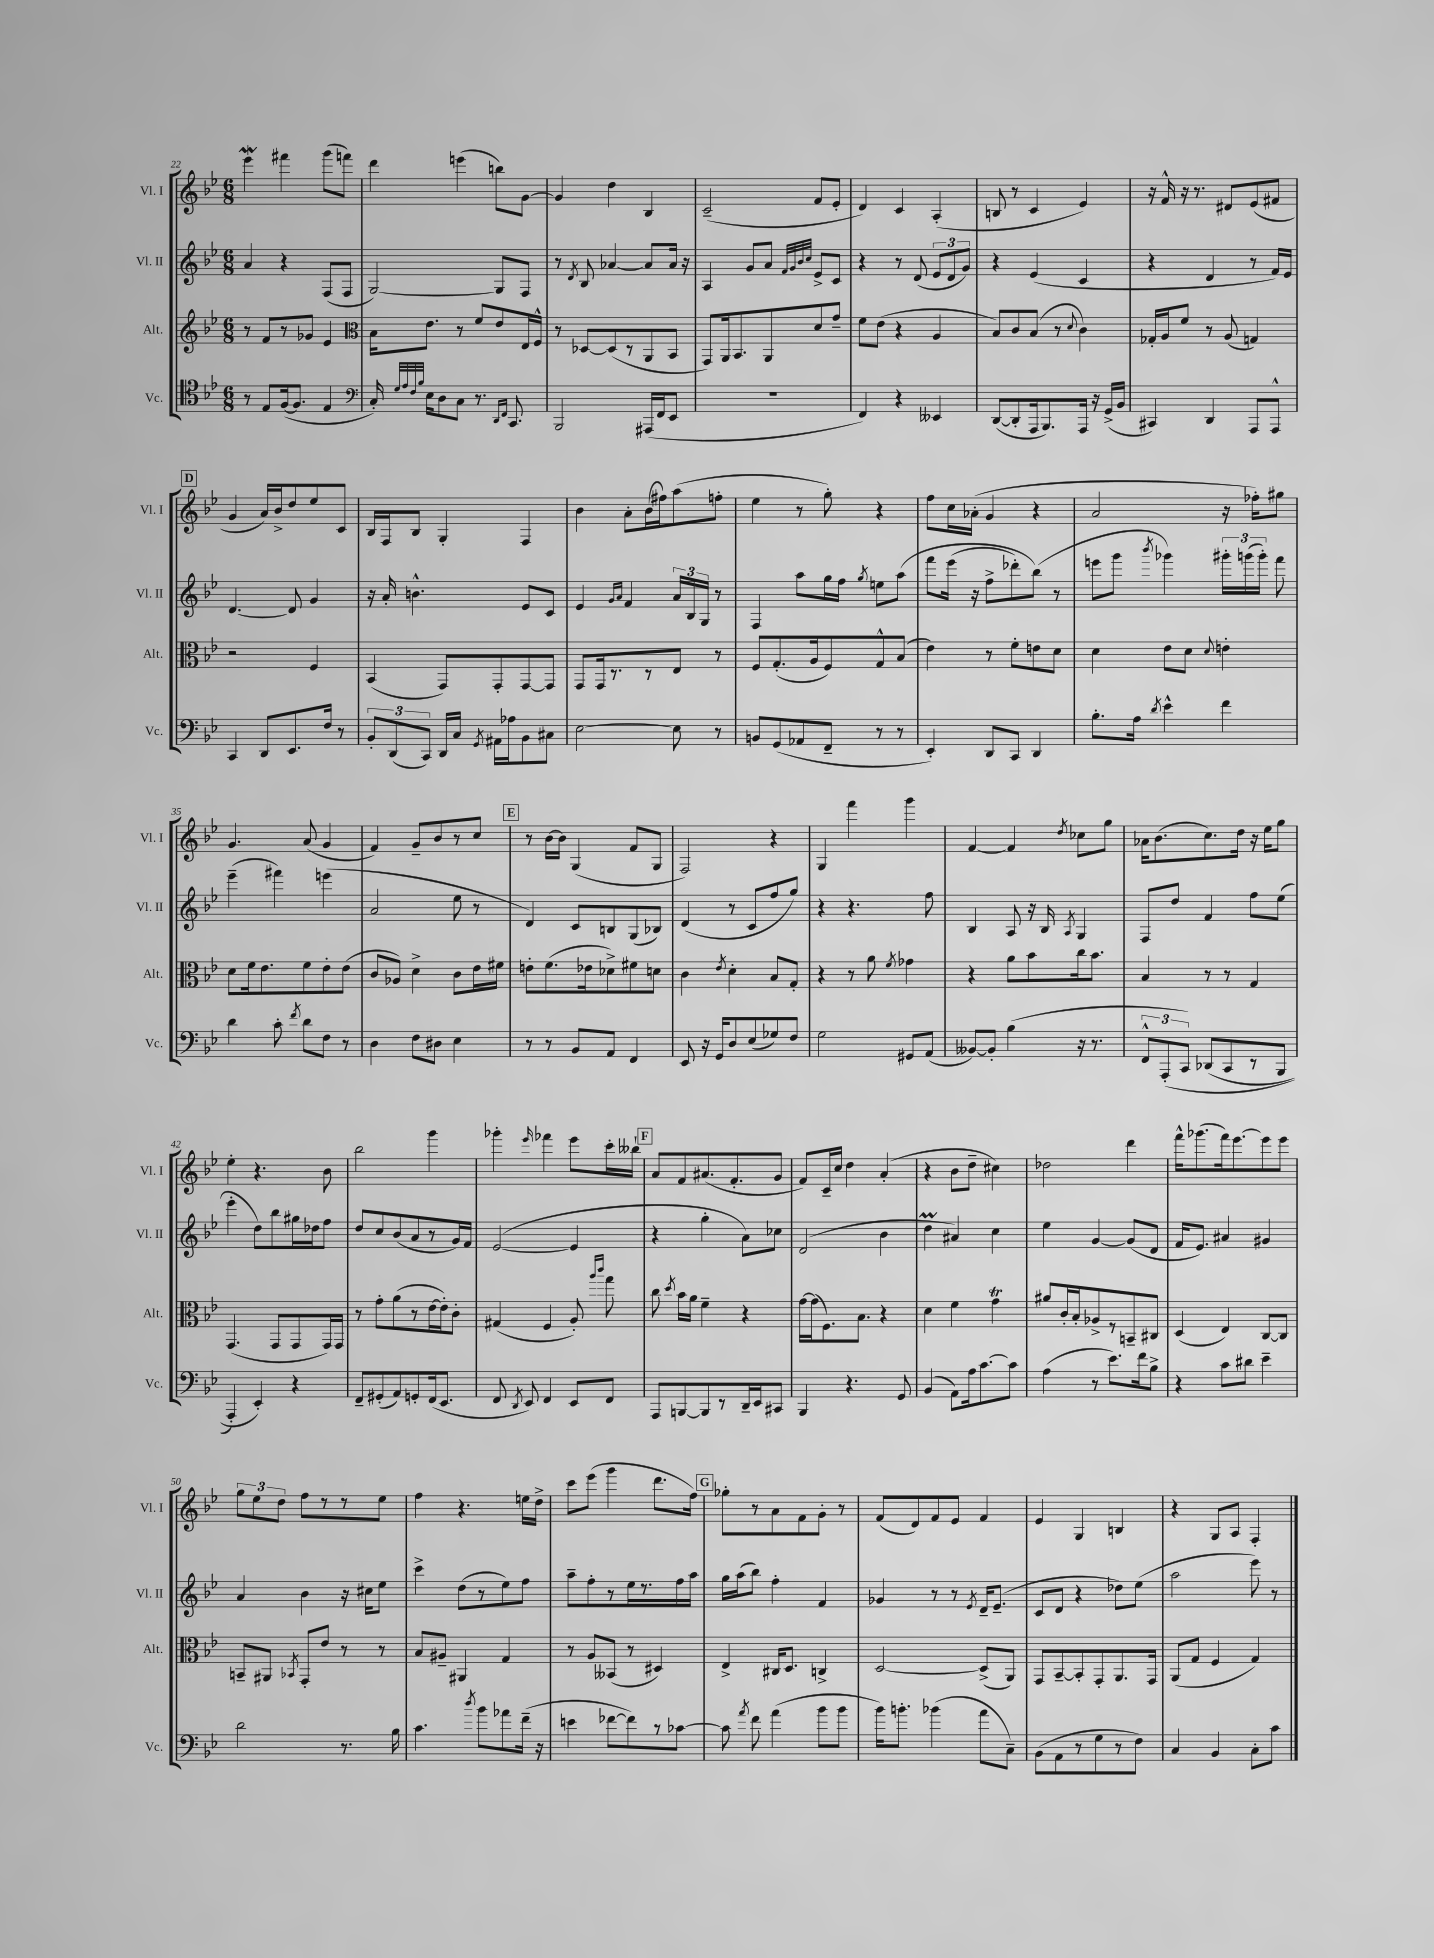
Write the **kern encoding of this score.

**kern	**kern	**kern	**kern
*staff4	*staff3	*staff2	*staff1
*clefC4	*clefG2	*clefG2	*clefG2
*k[b-e-]	*k[b-e-]	*k[b-e-]	*k[b-e-]
*M6/8	*M6/8	*M6/8	*M6/8
8r	8r	4a	4eee-
8E-	8f	.	.
([16F	8r	4r	4fff#
8.F]	.	.	.
.	8g-	.	.
4E-	4e-	(8F	(8ggg
.	.	8F	8fff)
=	=	=	=
*clefF4	*clefC3	*	*
16C')	16B-	[2G)	4ddd
32qqG	.	.	.
32qqA	.	.	.
32qqF	.	.	.
32qqB-	.	.	.
16E-	8.e-	.	.
8D	.	.	.
8C	8r	.	(4eee
8.r	8f	.	.
.	8e-	8G]	8bb)
16qqDD	.	.	.
16qqFF	.	.	.
8.CC	.	.	.
.	16E-	8F	[8g
.	16F^^	.	.
=	=	=	=
2BBB-	8r	8r	4g]
.	.	8qd	.
.	[8D-	8B-	.
.	(8D-]	[4a-	4dd
.	8r	.	.
(16AAA#	8AA	8a-]	4B-
16FF	.	.	.
8EE-	8BB-	16a-	.
.	.	16r	.
=	=	=	=
2.r	8GG)	4A	(2c~
.	16AA	.	.
.	8.BB-	.	.
.	.	8g	.
.	8AA	8a	.
.	.	32qqf	.
.	.	32qqg	.
.	.	32qqb-	.
.	.	32qqcc	.
.	8d	8e-^	8f
.	8g~	8c	8e-'
=	=	=	=
4FF)	8f	4r	4d)
.	(8e-	.	.
4r	4r	8r	4c
.	.	(8d	.
4EE--	4A	12e-	(4A'
.	.	12d	.
.	.	12g)	.
=	=	=	=
([8DD	8B-)	4r	8B
8DD']	8c	.	8r
16AAA	(8B-	(4e-	4c
8.BBB-)	.	.	.
.	8r	.	.
.	8qqd	.	.
16AAA	4c)	4c	4e-)
16r	.	.	.
(16GG^	.	.	.
16BB-	.	.	.
=	=	=	=
4CC#)	16G-'	4r	16r
.	16A	.	16f^^
.	8f	.	16r
.	.	.	8.r
4DD	8r	4d	.
.	(8A	.	8d#
8AAA	4G)	8r	(8e-
8AAA^^	.	16f)	8f#
.	.	16e-	.
=	=	=	=
4CC	2r	[4.d	4g
8DD	.	.	16a)
.	.	.	16b-^
8.EE-	.	8d]	8dd
.	4F	4g	8ee-
16F	.	.	.
8r	.	.	8c
=	=	=	=
12BB-'	(4BB-	16r	16B-
.	.	16a'	16F
(12DD	.	.	.
.	.	4.b^^	8B-
12CC)	.	.	.
16DD	8GG)	.	4G'
16C	.	.	.
8qGG	.	.	.
16AA#	8GG'	.	.
16A-	.	.	.
8BB-	[8GG	8e-	4F
8C#	8GG]	8c	.
=	=	=	=
[2E-	8GG	4e-	4b-
.	16GG	.	.
.	8.r	.	.
.	.	16qqg	.
.	.	16qqa	.
.	.	4f	8a'
.	8r	.	(16b-
.	.	.	16ff#)
8E-]	8E-	24a	(8aa
.	.	24B-	.
.	.	24G	.
8r	8r	8r	8ff'
=	=	=	=
8BB	8F	4F	4ee-
(8GG	(8.G'	.	.
8AA-	.	8aa	8r
.	16A	.	.
8FF~	8F)	16gg	8gg')
.	.	16ff	.
.	.	8qgg	.
8r	8G^^	8ee	4r
8r	(8B-	&(8aa	.
=	=	=	=
4EE-')	4e-)	8fff	8ff
.	.	(16eee-	16cc
.	.	16r	(16a-'
8DD	8r	8ff^	4g
8CC	8f'	8ddd-')	.
4DD	8e	(8bb-&)	4r
.	8d	8r	.
=	=	=	=
8.B-'	4d	8eee	2a
.	.	8ggg	.
16A	.	.	.
8qd	.	8qbbb-	.
4e-^^	8e-	4ggg-)	.
.	8d	.	.
.	8qqd	.	.
4f	4e'	24ggg#'	16r
.	.	(24ggg	.
.	.	.	16ff-')
.	.	24ggg')	.
.	.	8fff	8gg#
=	=	=	=
4d	8d	(4eee-~	4.g
.	16f	.	.
.	8.e-	.	.
8c'	.	4fff#)	.
8qf	.	.	.
8d	8f	.	(8a
8F	8e-'	(4eee	4g
8r	(8e-	.	.
=	=	=	=
4D	8c	2a	4f)
.	8A-)	.	.
8F	4d^	.	8g~
8D#	.	.	8b-
4E-	8c	8ee-	8r
.	16e-	8r	8cc
.	16f#	.	.
=	=	=	=
8r	8e'	4d)	8r
8r	(8.f	.	[16b-
.	.	.	16b-]
8BB-	.	8c	(4G
.	16e-	.	.
8AA	8d-^)	8B	.
4FF	8f#	(8G	8f
.	8d	8B-)	8G
=	=	=	=
8EE-	4c	(4d	2F)
16r	.	.	.
16GG	.	.	.
.	8qe-	.	.
8D	4d'	8r	.
(8E-	.	8c	.
8G-)	8B-	8ff	4r
8F	8G'	8gg)	.
=	=	=	=
2G	4r	4r	4G
.	8r	4.r	4fff
.	8a	.	.
.	8qf	.	.
8GG#	4g-	.	4ggg
(8AA	.	8ff	.
=	=	=	=
[8BB--)	4r	4B-	[4f
8BB--']	.	.	.
(4B-	8a	8A	4f]
.	8b-	16r	.
.	.	16B-	.
.	.	8qA	8qdd
16r	16cc	4G	8cc-
8.r	8.b-	.	.
.	.	.	8gg
=	=	=	=
12FF^^	4B-	8F	16a-
.	.	.	(8.b-
&(12AAA'	.	.	.
.	.	8dd	.
12CC)	.	.	.
(8DD-	8r	4f	8.cc)
8CC	8r	.	.
.	.	.	16dd
8r	4G	8ff	16r
.	.	.	16ee-
8BBB-	.	(8ee-	8gg
=	=	=	=
4AAA')	(4.GG	4eee-'	4ee-'
4EE-'&)	.	8dd)	4.r
.	8GG	8bb-	.
4r	8GG	16gg#	.
.	.	16dd-	.
.	16GG)	8ff	8b-
.	16GG	.	.
=	=	=	=
8FF~	8r	8dd	2bb-
(8GG#'	8g'	8cc	.
8AA)	(8a	(8b-	.
8GG'	8r	8a	.
(16FF	[16e-	8r	4ggg
8.EE-	16e-'])	.	.
.	8c'	16g)	.
.	.	16f	.
=	=	=	=
8FF	(4G#	([2e-	4ggg-'
8qDD	.	.	.
8EE-)	.	.	.
.	.	.	16qqeee-
4FF	4F	.	4fff-
8EE-	8A')	4e-]	8eee-
.	16qqaa	.	.
.	16qqccc	.	.
8FF	8gg	.	16ccc'
.	.	.	16bb--`
=	=	=	=
8AAA	8cc	4r	8a
.	8qdd	.	.
[8BBB	16b-	.	8f
.	16a	.	.
8BBB]	4f~	4gg'	(8.a#
8r	.	.	.
.	.	.	8.f'
16DD~	4r	8a)	.
16EE-	.	.	.
8CC#	.	8cc-	8g
=	=	=	=
4BBB-	[16g	(2d	8f)
.	(16g]	.	.
.	8.F)	.	16c~
.	.	.	16cc
4.r	.	.	4dd
.	8.B-	.	.
.	4r	4b-	(4a'
8GG	.	.	.
=	=	=	=
(4BB-	4d	4dd	4r
8AA)	4f	4a#)	8b-
16A	.	.	8dd~
[8.c	.	.	.
.	4g	4cc	4cc#)
8c]	.	.	.
=	=	=	=
(4A	8a#	4ee-	2dd-
.	16c'	.	.
.	16B-'	.	.
8r	8A-^	[4g	.
8.e-)	8r	.	.
.	8BB~	(8g]	4ddd
16f	.	.	.
8B-^	8C#	8d	.
=	=	=	=
4r	(4D	16f	16fff^^
.	.	8.e-)	(8.ggg-
8c	4E-)	4a#	16fff)
.	.	.	[8.eee-
8d#	.	.	.
4e-~	[8C	4g#	8eee-]
.	8C]	.	8eee-
=	=	=	=
2d	8BB~	4a	12gg
.	.	.	12ee-
.	8AA#	.	.
.	.	.	12dd
.	8qBB-	.	.
.	8GG'	4b-	8ff
.	8e-	.	8r
8.r	8r	16r	8r
.	.	16cc#	.
.	8r	8ee-	8ee-
16B-	.	.	.
=	=	=	=
4.c	8B-	4ccc^	4ff
.	8A#~	.	.
.	4AA#	(8dd	4.r
8qdd	.	.	.
8b-	.	8r	.
8a-	4G	8ee-)	.
(16f~	.	8ff	16ee
16r	.	.	16dd^
=	=	=	=
4e	8r	8aa~	8ccc
.	8A	8ff'	(8eee-
[8f-	(8BB--	8r	4ggg
8f-])	8r	16ee-	.
.	.	8.r	.
8r	4D#)	.	8.ddd
[8c-	.	16ff	.
.	.	16aa	16ff)
=	=	=	=
8c-]	4E-^	16gg	8gg-'
.	.	(16aa	.
8qa	.	.	.
8f	.	8bb-)	8r
(4a	16C#	4ff'	8a
.	8.D	.	.
.	.	.	8f
8b-	4C^	4f	8g'
8b-	.	.	8r
=	=	=	=
16b-)	[2D	4g-	(8f
8.b'	.	.	.
.	.	.	8d)
(4b-	.	8r	8f
.	.	8r	8e-
.	.	8qe-	.
8a	(8D^]	16d~	4f
.	.	(8.e-~	.
8C~)	8AA)	.	.
=	=	=	=
(8BB-	8GG	8c	4e-
8AA	[8BB-~	8d	.
8r	8BB-']	4r	4G
8G	8GG'	.	.
8r	8.AA	8dd-)	4B
8F)	.	(8ee-	.
.	16GG	.	.
=	=	=	=
4C	(8AA	2aa	4r
.	8G	.	.
4BB-	4F	.	8G
.	.	.	8A
8C'	4G)	8eee-)	4F'
8c	.	8r	.
==	==	==	==
*-	*-	*-	*-
